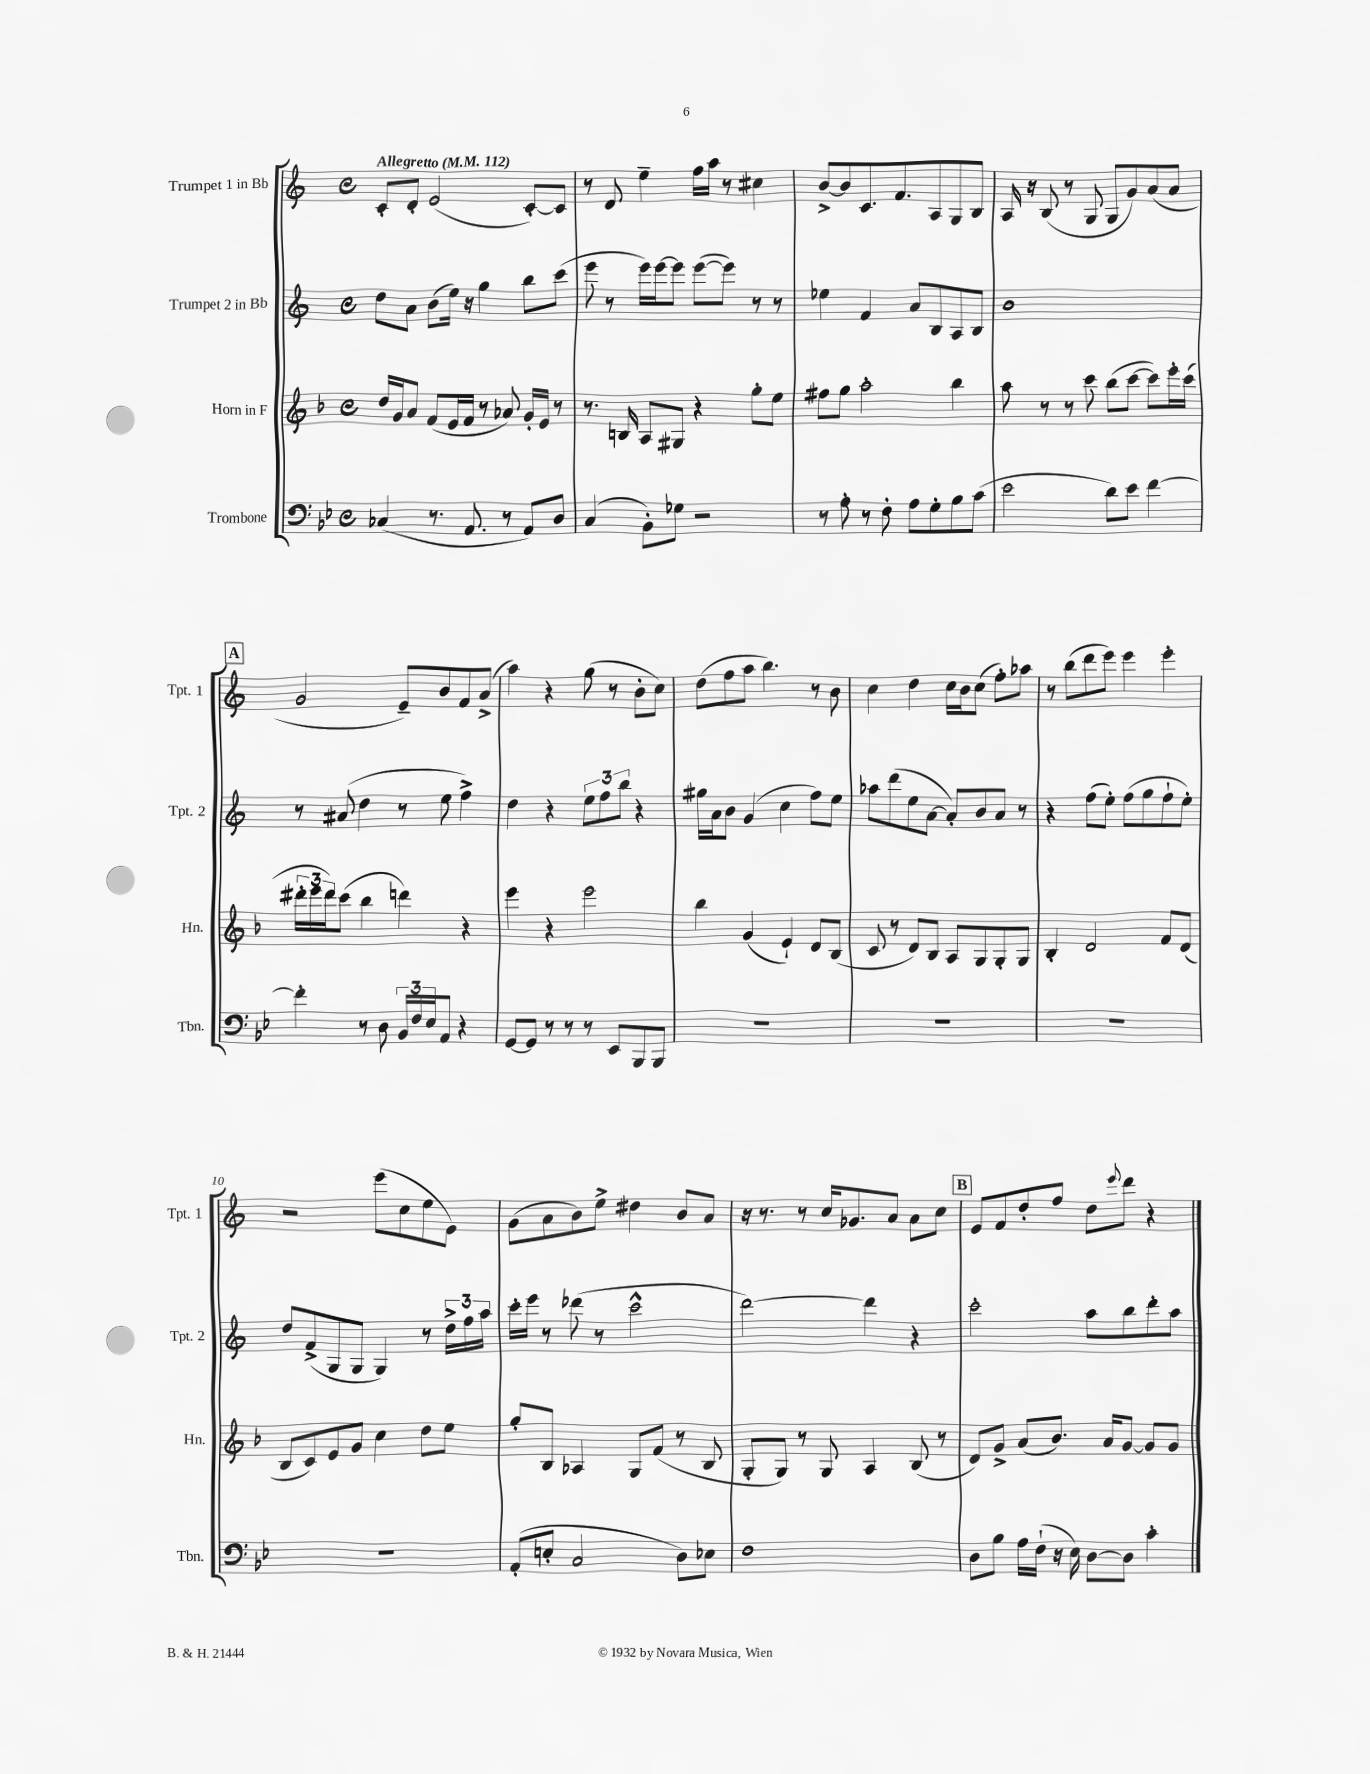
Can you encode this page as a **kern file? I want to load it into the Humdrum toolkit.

**kern	**kern	**kern	**kern
*staff4	*staff3	*staff2	*staff1
*clefF4	*clefG2	*clefG2	*clefG2
*k[b-e-]	*k[b-]	*k[]	*k[]
*M4/4	*M4/4	*M4/4	*M4/4
*met(c)	*met(c)	*met(c)	*met(c)
*MM112	*MM112	*MM112	*MM112
(4C-	16dd	8dd	8c'
.	16g	.	.
.	8a	8a	8d'
8.r	(8f	(8b	(2e
.	16e	16ee)	.
8.AA	16f	16r	.
.	8r	4gg	.
8r	8a-)	.	.
8AA)	16g'	8bb	[8c')
.	16e	.	.
8D	8r	(8ccc	8c]
=	=	=	=
(4C	8.r	8eee	8r
.	.	8r	8d
.	16B	.	.
8BB-')	8A	16eee)	4ee~
.	.	[16eee	.
8G-	8G#	8eee]	.
2r	4r	([8eee	16ff
.	.	.	16aa
.	.	8eee])	8r
.	8gg'	8r	4cc#
.	8ee	8r	.
=	=	=	=
8r	8ff#	4ee-	[8b^
8A'	8gg	.	8b]
8r	2aa'	4f	8.c
8F'	.	.	.
.	.	.	8.f
8A	.	8a	.
8G'	.	8B	8A
8B-	4bb-	8A	8G
(8c	.	8B	8B
=	=	=	=
2e-	8aa	1b	16A
.	.	.	16r
.	8r	.	(8B
.	8r	.	8r
.	8ccc	.	8G
8d)	(8bb-	.	8G
8e-	[8ccc	.	8g)
[4f	8ccc])	.	(8a
.	16eee'	.	8a
.	(16ccc	.	.
=	=	=	=
4f']	24ddd#'	8r	2g
.	24eee	.	.
.	24ddd#)	.	.
.	(8ccc	(8a#	.
8r	4bb-	4dd	.
8D	.	.	.
24BB-	4ddd)	8r	8e~)
24F	.	.	.
24E-	.	.	.
8AA	.	8ee	8b
4r	4r	4ff^)	8f
.	.	.	(8a^
=	=	=	=
[8GG	4eee	4dd	4aa)
8GG]	.	.	.
8r	4r	4r	4r
8r	.	.	.
8r	2eee	12ee	(8gg
.	.	12ff	.
8EE-	.	.	8r
.	.	12bb	.
8BBB-	.	4r	8b'
8BBB-	.	.	8cc)
=	=	=	=
1r	4bb-	16gg#	(8dd
.	.	16a	.
.	.	8b	8ff
.	(4g	(4g	8aa
.	.	.	4.bb)
.	4e`)	4cc	.
.	8d	8ff)	8r
.	(8B-	8ee	8b
=	=	=	=
1r	8c	8aa-	4cc
.	8r	(8ddd	.
.	8d)	8ee	4dd
.	8B-	[8a	.
.	8A	8a'])	16cc
.	.	.	16b
.	8G	8b	(8cc
.	8G'	8a	8ff')
.	8G	8r	8aa-
=	=	=	=
1r	4B-'	4r	8r
.	.	.	(8bb
.	2d	(8ff	8ddd
.	.	8ee')	8eee)
.	.	(8ff	4eee
.	.	8gg	.
.	8f	8ff`	4eee'
.	(8d	8ee')	.
=	=	=	=
1r	8B-	8dd	2r
.	8c)	(8f^	.
.	8e	8G	.
.	8g	8G	.
.	4cc	4G)	(8eee
.	.	.	8cc
.	8dd	8r	8ee
.	8ee	24dd^	8e)
.	.	24ff	.
.	.	24aa	.
=	=	=	=
(8AA'	8gg'	16ccc'	(8g
.	.	16eee	.
8E'	8B-	8r	8a
2C	4A-	(8ddd-	8b)
.	.	8r	8ee^
.	8G	2ccc^^	4dd#
.	(8f	.	.
8D)	8r	.	8b
8E-	8B-	.	8a
=	=	=	=
1F	8G'	[2ddd)	16r
.	.	.	8.r
.	8G)	.	.
.	8r	.	8r
.	8G	.	16cc
.	.	.	8.g-
.	4A	4ddd]	.
.	.	.	8a
.	(8B-	4r	8a
.	8r	.	8cc
=	=	=	=
8D	8d)	2ccc'	8e
8B-	8g^	.	8f
16A	(8a	.	8dd'
(16F`	.	.	.
16r	8.b-)	.	8ff
16E-)	.	.	.
[8D	.	8aa	8dd
.	16a	.	.
.	.	.	8qqeee
8D]	[8g	8bb	8ddd
4c'	8g]	8ddd'	4r
.	8g	8aa	.
==	==	==	==
*-	*-	*-	*-
